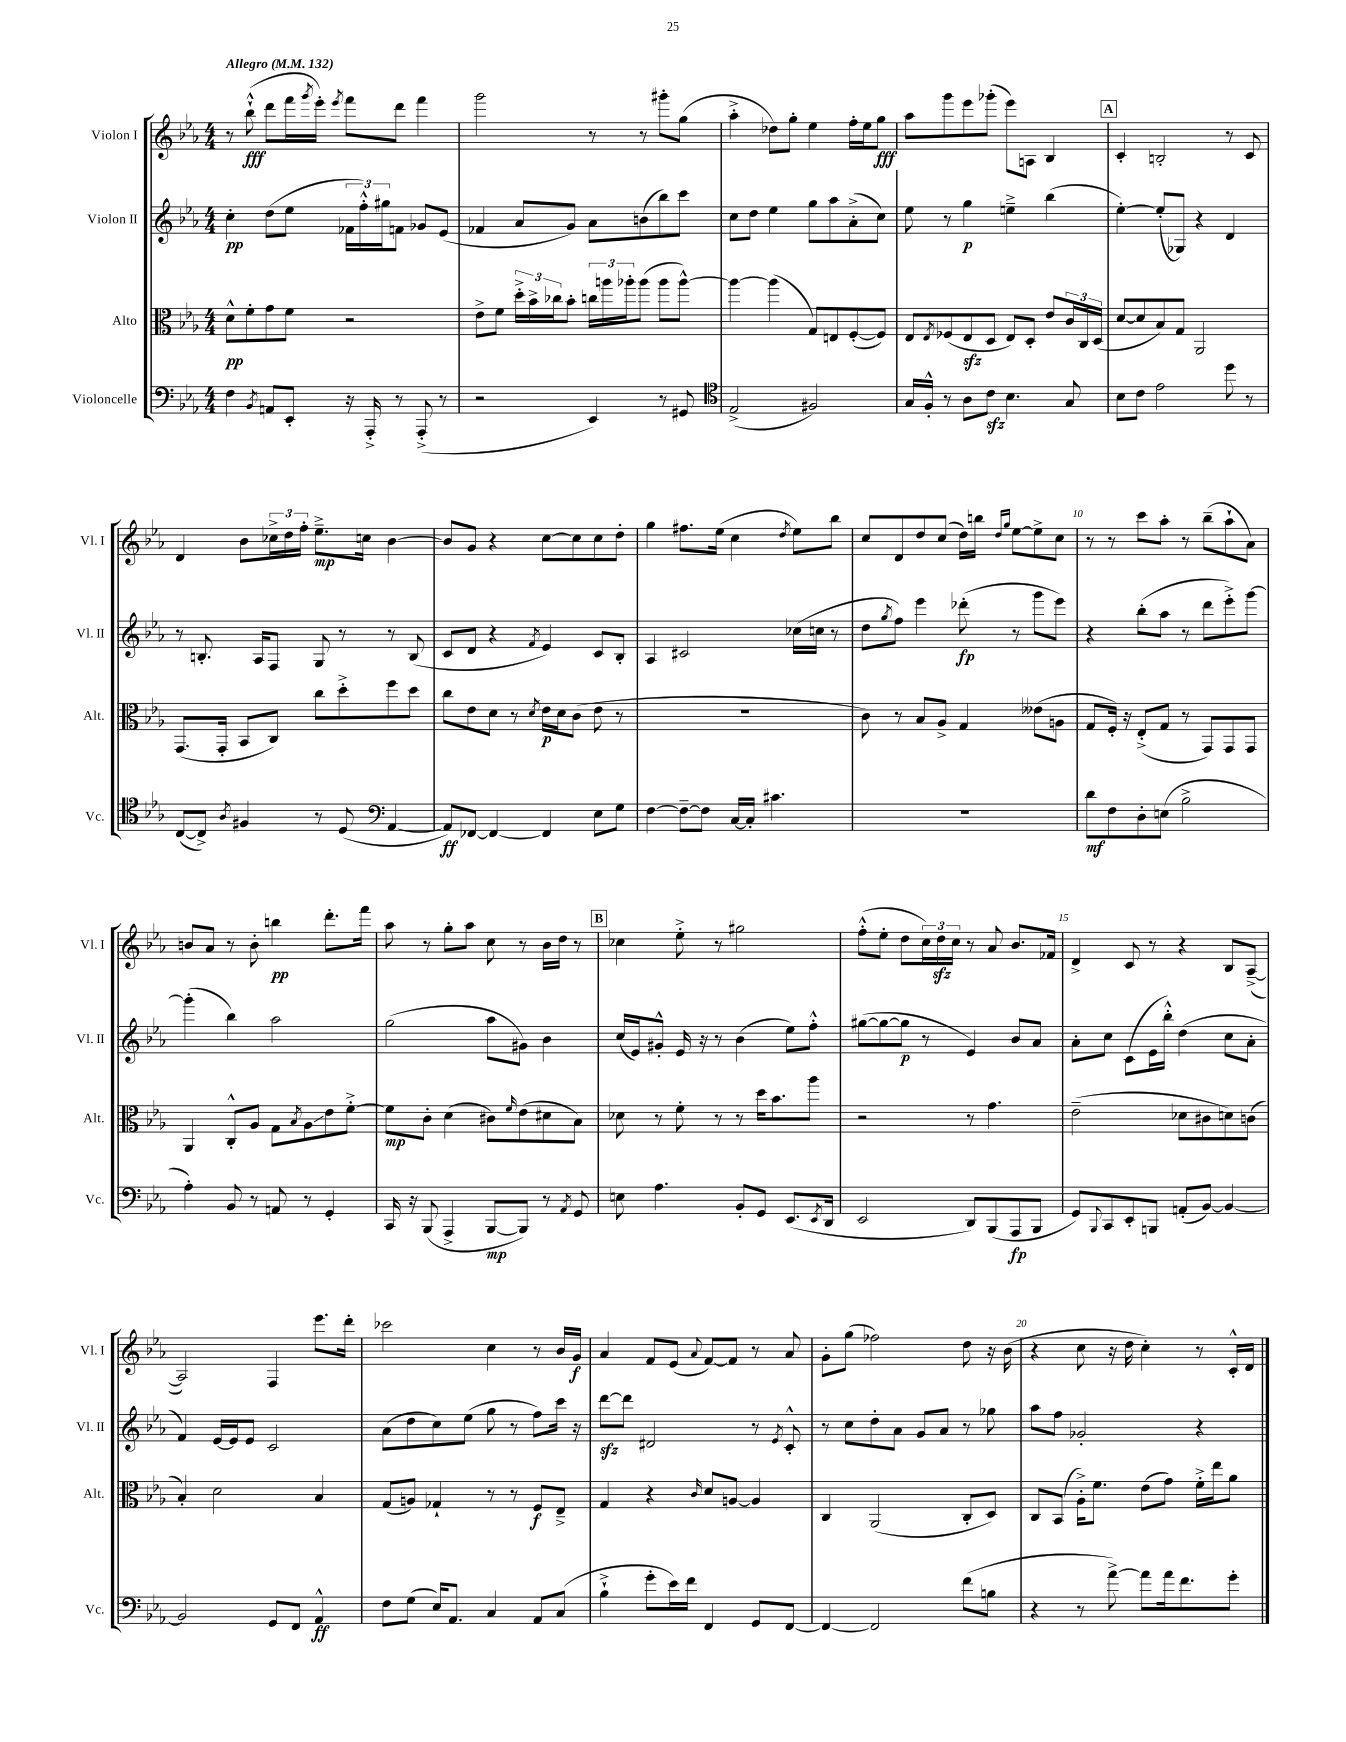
<<
\new StaffGroup <<
\new Staff = "s0" \with { instrumentName = "Violon I" shortInstrumentName = "Vl. I" } {
    \clef treble \key ees \major \numericTimeSignature \time 4/4 \tempo "Allegro" 4 = 132
    r8 bes''8-!-^\fff( d'''8 f'''16 \acciaccatura { g'''8 } ees'''16-.) \acciaccatura { ees'''8 } f'''8 d'''8 f'''4 |
    g'''2 r8 r8 gis'''8-. g''8( |
    aes''4-.-> des''8) g''8-. ees''4 f''16-. ees''16 g''8\fff |
    aes''8 g'''8 ees'''8 ges'''8-.( ees'''8) a8 bes4 |
    \mark \markup { \box "A" } c'4-. b2-. r8 c'8 |
    d'4 bes'8 \tuplet 3/2 { ces''16-> d''16 f''16-. } ees''8.--->\mp c''16 bes'4~ |
    bes'8 g'8 r4 c''8~ c''8 c''8 d''8-. |
    g''4 fis''8. ees''16( c''4 \acciaccatura { d''8 } ees''8) bes''8 |
    c''8 d'8 d''8 c''8( d''16) b''16 \grace { d''16 g''16 } ees''8~ ees''8-> c''8 |
    r8 r8 c'''8 aes''8-. r8 bes''8--( aes''8-! aes'8) |
    b'8 aes'8 r8 b'8-. b''4\pp d'''8.-. f'''16 |
    aes''8 r8 g''8-. aes''8 c''8 r8 bes'16 d''16 r8 |
    \mark \markup { \box "B" } ces''4 ees''8-.-> r8 gis''2 |
    f''8-.-^( ees''8-. d''8 \tuplet 3/2 { c''16) d''16\sfz c''16 } r8 aes'8 bes'8. fes'16 |
    d'4-> c'8 r8 r4 bes8 aes8~--->( |
    aes2) f4 ees'''8. d'''16-. |
    ces'''2 c''4 r8 bes'16 g'16\f |
    aes'4 f'8 ees'8( \appoggiatura { aes'8 } f'8~) f'8 r8 aes'8 |
    g'8-. g''8( fes''2) d''8 r16 bes'16( |
    r4 c''8 r16 d''16 c''4-.) r8 c'16-.-^ d'16 \bar "|." |
}
\new Staff = "s1" \with { instrumentName = "Violon II" shortInstrumentName = "Vl. II" } {
    \clef treble \key ees \major \numericTimeSignature \time 4/4
    c''4-.\pp d''8( ees''8 \tuplet 3/2 { fes'16 f''16-.-^) gis''16 } f'8 ges'8 ees'8( |
    fes'4 aes'8 g'8) aes'8 b'8( bes''8) c'''8 |
    c''8 d''8 ees''4 g''8 aes''8 aes'8-.->( c''8) |
    ees''8 r8 g''4\p e''4---> bes''4( |
    \mark \markup { \box "A" } ees''4~-.) ees''8-.( ges8) r4 d'4 |
    r8 b8.-. aes16 f8 g8 r8 r8 b8( |
    c'8 d'8 r4 \acciaccatura { f'8 } ees'4) c'8 bes8-. |
    aes4 cis'2 ces''16( c''16 r8 |
    d''8 \acciaccatura { g''8 } f''8) ees'''4 des'''8-.\fp( r8 g'''8 ees'''8) |
    r4 bes''8-.( aes''8 r8 d'''8 ees'''8-.->) g'''8~ |
    g'''4-.( bes''4) aes''2 |
    g''2( aes''8 gis'8) bes'4 |
    \mark \markup { \box "B" } c''16( ees'16) gis'8-.-^ ees'16 r16 r8 bes'4( ees''8) f''8-.-^ |
    gis''8~( gis''8~ gis''8\p r8 ees'4) bes'8 aes'8 |
    aes'8-. c''8 c'8( ees'16 bes''16-.-^) d''4( c''8 aes'8-. |
    f'4) ees'16~ ees'16 ees'8 c'2 |
    aes'8( d''8 c''8) ees''8( g''8 r8 f''8) c'''16 r16 |
    d'''8~\sfz d'''8 dis'2 r8 \acciaccatura { ees'8 } c'8-.-^ |
    r8 c''8 d''8-. aes'8 g'8 aes'8 r8 ges''8 |
    aes''8 f''8 ges'2-. r4 \bar "|." |
}
\new Staff = "s2" \with { instrumentName = "Alto" shortInstrumentName = "Alt." } {
    \clef alto \key ees \major \numericTimeSignature \time 4/4
    d'8-^\pp f'8-. g'8 f'8 r2 |
    ees'8-> f'8 \tuplet 3/2 { d''16-.-> bes'16-> ces''16 } bes'8-. \tuplet 3/2 { c''16 a''16 aes''16-. } aes''8( aes''8 aes''8~-^) |
    aes''4~ aes''4( g8) e8 f8~-.( f8) |
    ees8 \acciaccatura { ees8 } fes8( ees8\sfz d8 ees8) d8-. ees'8 \tuplet 3/2 { c'16 c16 d16( } |
    \mark \markup { \box "A" } d'8~ d'8 bes8) g8 aes,2 |
    g,8.( g,16-. bes,8 c8) c''8 d''8-.-> f''8 d''8 |
    c''8 ees'8 d'8 r8 \acciaccatura { d'8 } ees'16\p d'16 c'8( ees'8 r8 |
    R1 |
    c'8) r8 bes8 aes8-> g4 eeses'8( a8 |
    g8 f16-.) r16 ees8-.->( g8 r8 g,8) g,8 g,8 |
    aes,4 c8-.-^ aes8 g8 \acciaccatura { bes8 } aes8\glissando ees'8 f'8~-.-> |
    f'8\mp c'8-. d'4( cis'8) \grace { f'16 } ees'8( dis'8 bes8) |
    \mark \markup { \box "B" } des'8 r8 f'8-. r8 r8 d''16 bes'8. aes''8 |
    r2 r8 g'4. |
    ees'2--( des'8 cis'8 d'8) c'8( |
    bes4-.) d'2 bes4 |
    g8( a8) ges4-! r8 r8 f8\f ees8---> |
    g4 r4 \grace { c'16 } d'8 a8~ a4 |
    c4 aes,2( c8-. d8) |
    c8 bes,8( aes16-.->) f'8. ees'8( g'8) f'16-.-> ees''16 aes'8 \bar "|." |
}
\new Staff = "s3" \with { instrumentName = "Violoncelle" shortInstrumentName = "Vc." } {
    \clef bass \key ees \major \numericTimeSignature \time 4/4
    f4 \acciaccatura { bes,8 } a,8 ees,8-. r16 aes,,16-.-> r8 aes,,8-.->( r8 |
    r2 ees,4) r8 gis,8 |
    \clef tenor ees2->( fis2) |
    g16 f16-.-^ r8 aes8 c'8\sfz bes4. g8 |
    \mark \markup { \box "A" } bes8 c'8 ees'2 d''8 r8 |
    c8~( c8->) \acciaccatura { aes8 } fis4 r8 d8( \clef bass aes,4~ |
    aes,8\ff) fes,8~ fes,4~ fes,4 ees8 g8 |
    f4~ f8~-- f8 c16~ c16-. cis'4. |
    R1 |
    d'8\mf f8 d8-. e8( bes2-> |
    aes4-.) bes,8 r8 a,8 r8 g,4-. |
    c,16 r16 bes,,8( aes,,4-> bes,,8~\mp bes,,8) r8 \acciaccatura { aes,8 } g,8 |
    \mark \markup { \box "B" } e8 aes4. bes,8-. g,8 ees,8.( \acciaccatura { ees,8 } d,16 |
    ees,2 d,8) bes,,8( aes,,8\fp bes,,8 |
    g,8) \appoggiatura { bes,,8 } c,8 ees,8-. b,,8 a,8-.( bes,8~) bes,4~ |
    bes,2 g,8 f,8 aes,4-^\ff |
    f8 g8( ees16) aes,8. c4 aes,8 c8( |
    bes4-!-> g'8-. ees'16) f'16 f,4 g,8 f,8~ |
    f,4~ f,2 f'8( b8 |
    r4 r8 aes'8~->) aes'8 aes'16 f'8. g'8-. \bar "|." |
}
>>
>>
\layout { \context { \Score \override BarNumber.break-visibility = ##(#f #t #t) barNumberVisibility = #(every-nth-bar-number-visible 5) } }
